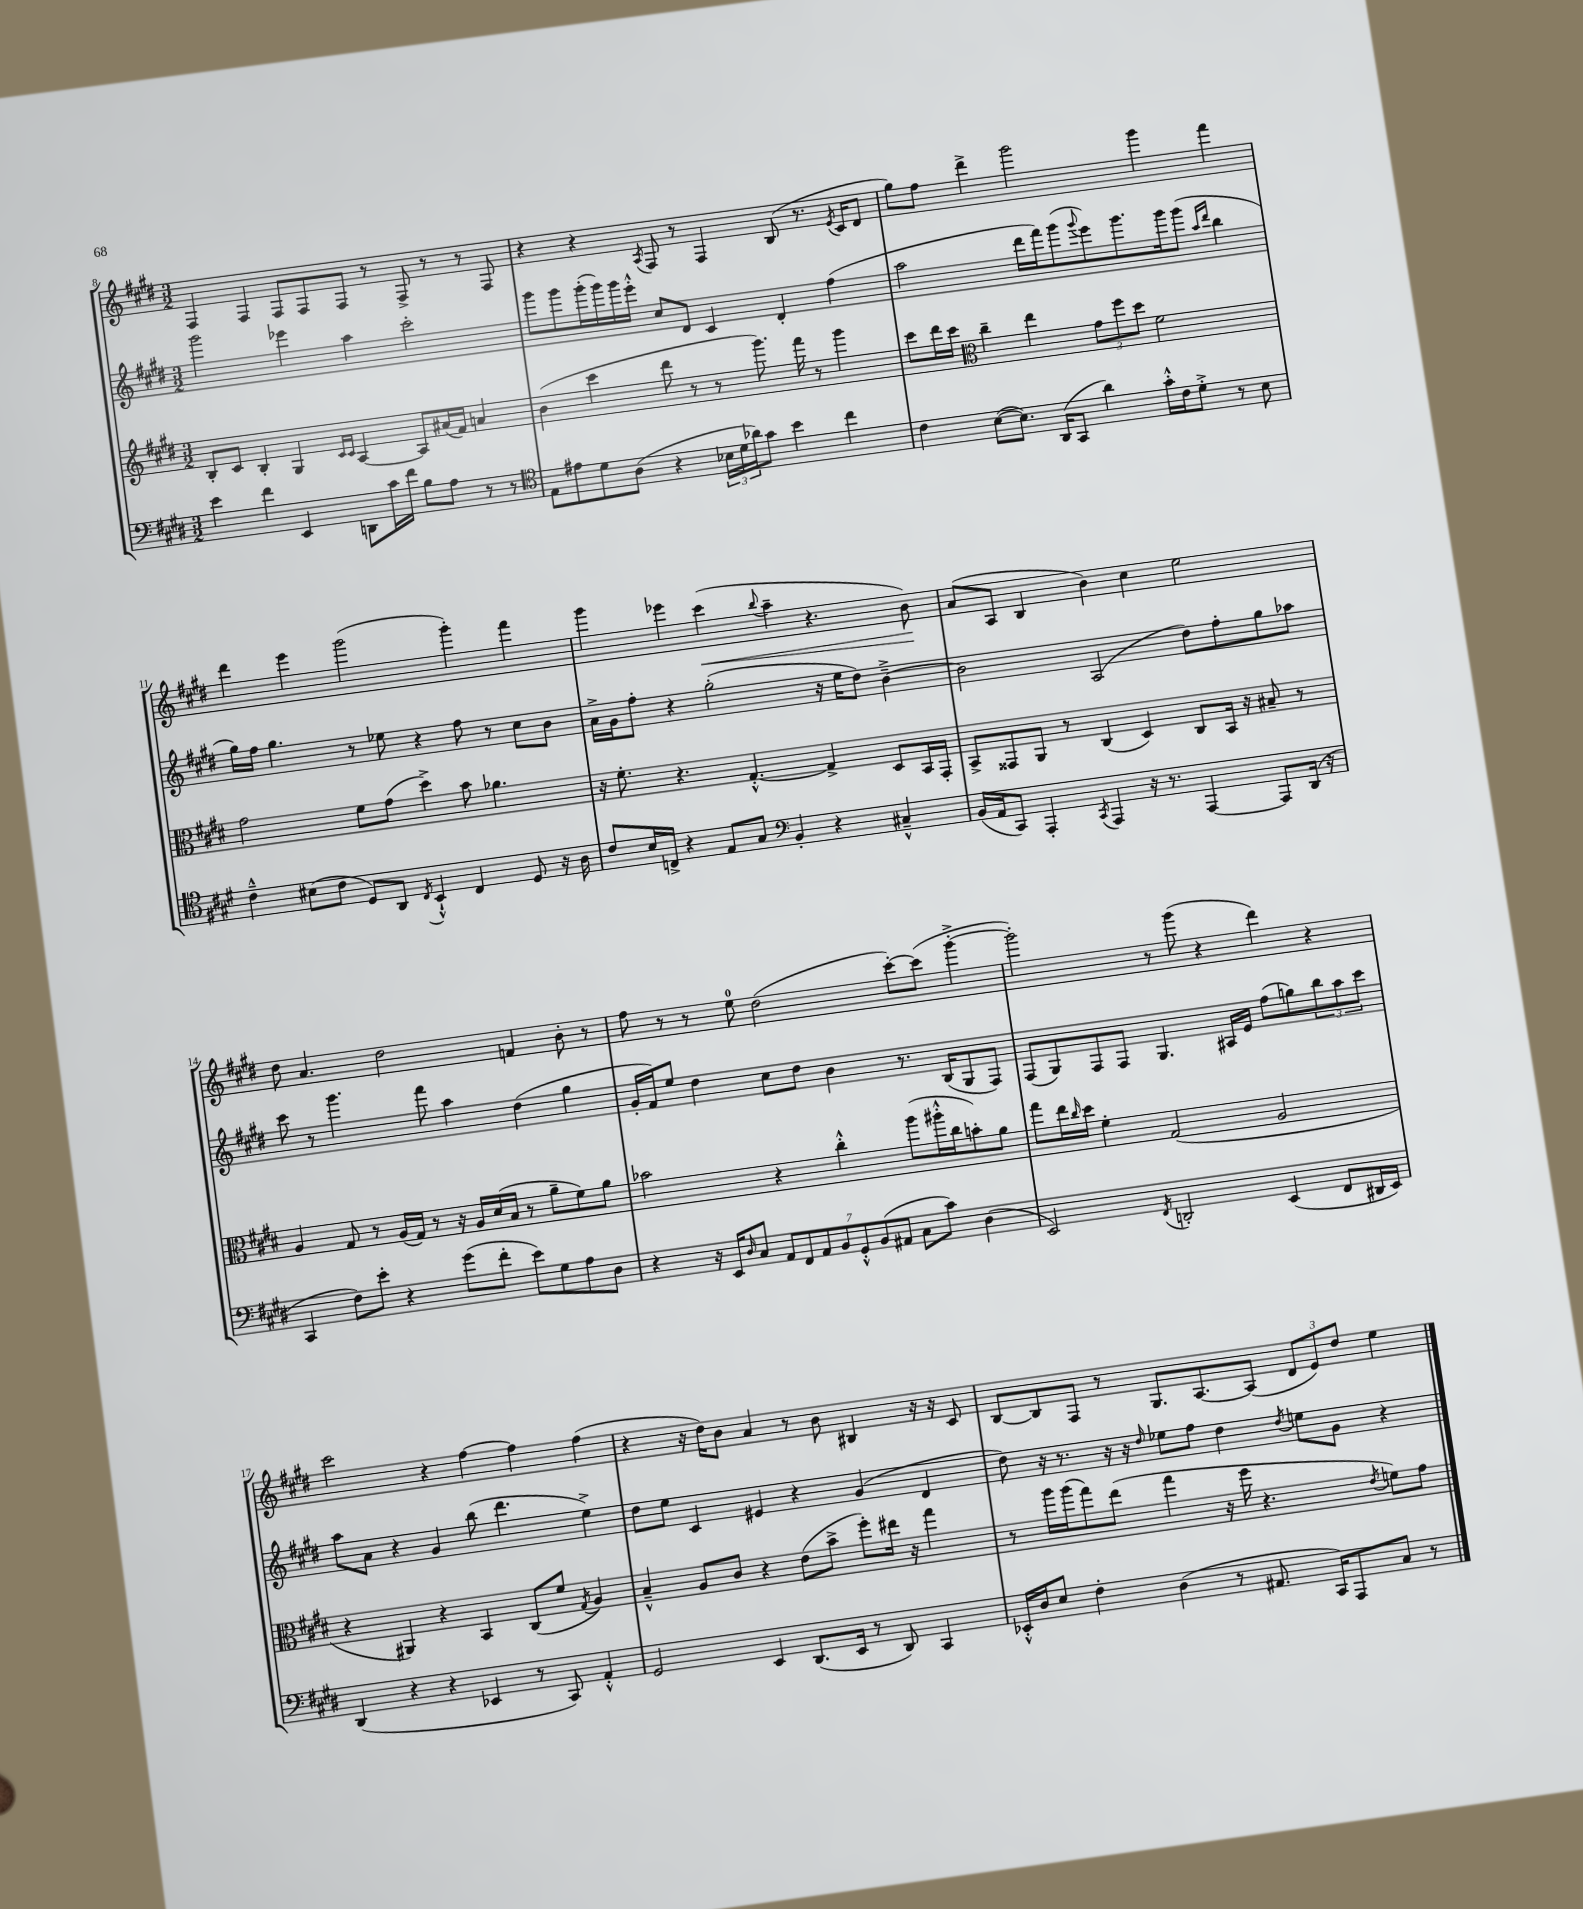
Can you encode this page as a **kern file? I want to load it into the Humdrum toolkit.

**kern	**kern	**kern	**kern
*staff4	*staff3	*staff2	*staff1
*clefF4	*clefG2	*clefG2	*clefG2
*k[f#c#g#d#]	*k[f#c#g#d#]	*k[f#c#g#d#]	*k[f#c#g#d#]
*M3/2	*M3/2	*M3/2	*M3/2
4e	8B'	2ggg#	4F#
.	8c#	.	.
4f#	4B'	.	4F#
4EE	4G#	4eee-	8F#
.	.	.	8F#
.	16qqc#	.	.
.	16qqc#	.	.
8DD	[4A	4aa	8F#
16c#	.	.	8r
16f#	.	.	.
8B	8A]	2ccc#'	8F#^
8A	(16a#	.	8r
.	16f#)	.	.
8r	4a	.	8r
8r	.	.	8F#
=	=	=	=
*clefC4	*	*	*
8E	(4b	8ggg#	4r
8e#	.	8ggg#	.
8d#	4ccc#	(16ggg#'	4r
.	.	16ggg#)	.
(8A	.	16ggg#	.
.	.	16eee'^^	.
.	.	.	8qA
4r	8ddd#	8cc#	8F#
.	8r	8d#	8r
24B-	8r	4c#	4F#
24d#	.	.	.
24a-)	.	.	.
8g#	8.ggg#)	.	.
4b	.	4d#'	(8B
.	16fff#	.	.
.	8r	.	8.r
4cc#	4ggg#	(4ff#	.
.	.	.	8qe
.	.	.	16c#
.	.	.	8d#
=	=	=	=
4c#	8ccc#	2aa	8gg#)
.	16ddd#	.	8ff#
.	16ccc#	.	.
*	*clefC3	*	*
([8B	4cc#~	.	4ddd#^
8.B])	.	.	.
.	4ee	16ddd#	2ggg#
(16AA	.	16fff#)	.
8GG#	.	(8ggg#	.
.	.	8qqggg#	.
4a)	12g#	8eee)	.
.	12ff#	.	.
.	.	8.ggg#	.
.	12dd#	.	.
16g#'^^	2f#	.	4ggg#
16c#	.	16ggg#	.
8d#'^	.	(8ggg#	.
.	.	16qqaa	.
.	.	16qqddd#	.
8r	.	4bb	4fff#
8B	.	.	.
=	=	=	=
4c#~^^	2g#	16gg#)	4ddd#
.	.	16ff#	.
.	.	4.gg#	.
(8B#	.	.	4eee
8c#	.	.	.
8D#)	8f#	8r	(2ggg#
8AA	(8g#	8ee-	.
8qC#	.	.	.
4BB`^^	4dd#^)	4r	.
4C#	8b	8ff#	4ggg#')
.	4.a-	8r	.
8D#	.	8cc#	4fff#
16r	.	8b	.
16A	.	.	.
=	=	=	=
8c#	16r	16a^	4ggg#
.	8.f#'	16g#	.
16B	.	8ff#'	.
16C^	.	.	.
4r	4.r	4r	4eee-
8E	.	(2gg#'	(4ccc#
8G#	[4.G#'^^	.	.
*clefF4	*	*	*
.	.	.	8qqbb
4BB'	.	.	4aa~
4r	4G#^]	16r	4.r
.	.	16ee	.
.	.	8dd#)	.
4C#~^^	8D#	[4b~^	.
.	16BB	.	8b)
.	16GG#'	.	.
=	=	=	=
(16BB	8BB^	2b]	(8a
16AA	.	.	.
8CC#)	8GG##	.	8A
4AAA'	8AA	.	4B
.	8r	.	.
8qCC#	.	.	.
4AAA	(4C#	(2A	4b)
16r	4D#)	.	4cc#
8.r	.	.	.
[4AAA	8C#	8dd#)	2ee
.	16BB	8ff#'	.
.	16r	.	.
8AAA]	8B#~	8gg#	.
(16DD#	8r	8aa-	.
16r	.	.	.
=	=	=	=
4CC#	4A	8ccc#	8dd#
.	.	8r	4.a
8F#)	8G#	4.ggg#	.
8e'	8r	.	.
4r	(16A	.	2dd#
.	16G#)	.	.
.	8r	8fff#	.
(8g#	16r	4aa	.
.	16A	.	.
8f#'	(16d#	.	.
.	16B	.	.
8e)	8r	(4dd#	4f
8G#	8a~	.	.
8A	8f#)	4gg#	8b'
8D#	8a	.	8r
=	=	=	=
4r	2b-	16g#'	8ff#
.	.	16f#)	.
.	.	8ee	8r
16r	.	4dd#	8r
16EE	.	.	.
16qqD#	.	.	.
8C#	.	.	8ee
14AA	4r	8cc#	(2dd#
14FF#	.	.	.
.	.	8dd#	.
14AA	.	.	.
14BB	.	.	.
.	4cc#'^^	4b	.
14GG#'^^	.	.	.
(14BB	.	.	.
14AA#	.	.	.
8C#	(8aa	8.r	[8ccc#')
8c#)	16aa#'^^	.	(8ccc#]
.	16cc#	(16B	.
(4D#	8b')	8G#	[4ggg#'^
.	8a	8F#)	.
=	=	=	=
2EE)	8gg#	(8F#	2ggg#'])
.	16ee	8G#)	.
.	16qqcc#	.	.
.	16dd#	.	.
.	4f#'	8F#	.
.	.	8F#	.
8qFF#	.	.	.
2DD'	(2G#	4.G#	8r
.	.	.	(8ggg#
.	.	.	4r
.	.	16A#	.
.	.	16e	.
(4EE	2A	(8ff#	4ddd#)
.	.	8gg)	.
8FF#	.	12bb	4r
.	.	12aa	.
16DD#	.	.	.
.	.	12ccc#	.
16EE)	.	.	.
=	=	=	=
(4DD#	4r	8aa	2ccc#
.	.	8a	.
4r	4AA#)	4r	.
4r	4r	4g#	4r
4EE-	4BB	(8bb	[4ff#
.	.	4.ddd#	.
8r	(8C#	.	4ff#]
8CC#)	8f#	.	.
.	8qG#	.	.
4AA'^^	4A)	4ee^)	(4ff#
=	=	=	=
2GG#	4B~^^	8dd#	4r
.	.	8ee	.
.	8A	4c#	16r
.	.	.	16dd#)
.	8c#	.	8b
4EE	4r	4e#	4a
(8.DD#	(8e	4r	8r
.	8b^	.	8b
16EE	.	.	.
8r	8ff#')	(4g#	4B#
8DD#)	16ee#	.	.
.	16r	.	.
4CC#	4gg#	4d#	16r
.	.	.	16r
.	.	.	8c#
=	=	=	=
16EE-'^^	8r	8dd#)	[8B
16D#	.	.	.
8E	16aa	16r	8B]
.	(16aa	8.r	.
4F#'	8gg#)	.	8F#
.	(8ee	16r	8r
.	.	16r	.
.	.	16qqdd#	.
(4D#	4gg#	8ee-	8.G#
.	.	8ff#	.
.	.	.	[8.A
8r	16r	4dd#	.
.	16ff#	.	.
8.AA#	4.r	.	(8A]
.	.	8qdd#	.
.	.	8ee	12d#
16CC#)	.	.	.
.	.	.	12e)
8AAA	.	8g#	.
.	.	.	12dd#
.	8qe	.	.
8C#	8f)	4r	4ee
8r	8g#	.	.
==	==	==	==
*-	*-	*-	*-
